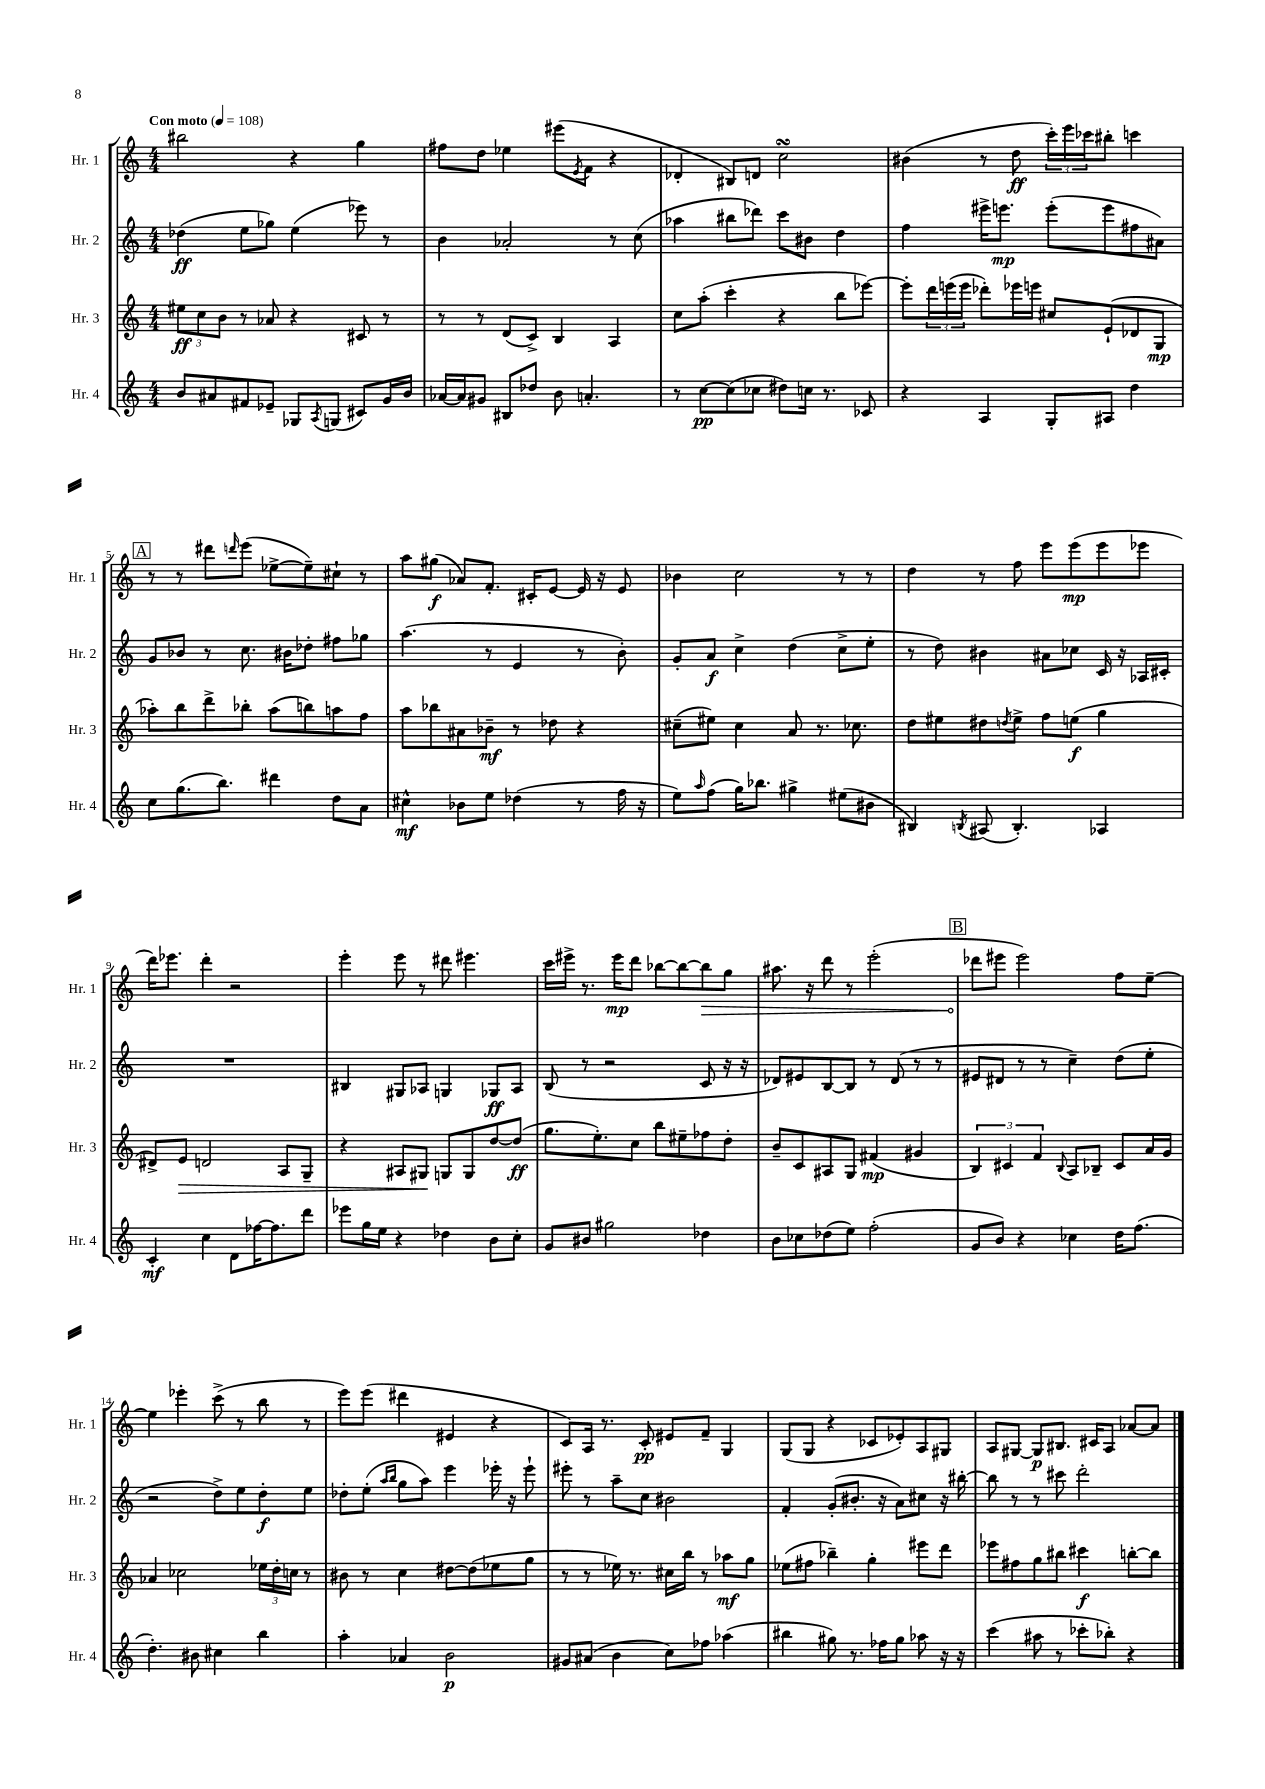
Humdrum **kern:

**kern	**kern	**kern	**kern
*staff4	*staff3	*staff2	*staff1
*clefG2	*clefG2	*clefG2	*clefG2
*k[]	*k[]	*k[]	*k[]
*M4/4	*M4/4	*M4/4	*M4/4
*MM108	*MM108	*MM108	*MM108
8b	12ee#	(4dd-	2bb#
.	12cc	.	.
8a#	.	.	.
.	12b	.	.
8f#	8r	8ee	.
8e-~	8a-	8gg-)	.
8G-	4r	(4ee	4r
8qA	.	.	.
(8G	.	.	.
8c#)	8c#	8eee-)	4gg
16g	8r	8r	.
16b	.	.	.
=	=	=	=
[16a-	8r	4b	8ff#
16a-]	.	.	.
8g#	8r	.	8dd
8B#	(8d	2a-'	4ee-
8dd-	8c^)	.	.
8b	4B	.	(8eee#
.	.	.	8qe
4.a'	.	.	8f
.	4A	8r	4r
.	.	(8cc	.
=	=	=	=
8r	8cc	4aa-	4d-'
[8cc	(8aa'	.	.
(8cc]	4ccc'	8bb#	8B#)
8cc-	.	8ddd-)	8d
8dd#)	4r	8ccc	2cc
16cc	.	8b#	.
8.r	.	.	.
.	8bb	4dd	.
8c-	[8eee-)	.	.
=	=	=	=
4r	8eee-']	4ff	(4b#
.	24ddd	.	.
.	(24eee	.	.
.	24eee	.	.
4A	8ddd-')	16eee#^	8r
.	.	8.eee	.
.	16eee-	.	8dd
.	16eee	.	.
8G'	8cc#	(8eee'	24ccc')
.	.	.	24eee
.	.	.	24ccc-
8A#	(8e`	8eee	8bb#'
4dd	8d-	8ff#	4ccc
.	8G	8a#)	.
=	=	=	=
8cc	8aa-')	8g	8r
(8.gg	8bb	8b-	8r
.	8ddd^	8r	8ddd#
8.bb)	.	.	.
.	.	.	16qqddd
.	8bb-'	8.cc	(8eee
4ddd#	(8aa-	.	[8ee-^
.	.	16b#	.
.	8bb)	8dd-'	8ee-~])
8dd	8aa	8ff#	8cc#`
8a	8ff	8gg-	8r
=	=	=	=
4cc#^^	8aa	(4.aa	8aa
.	8bb-	.	(8gg#
8b-	8a#	.	8a-)
8ee	8b-~	8r	8.f'
(4dd-	8r	4e	.
.	.	.	16c#'
.	8dd-	.	[8e
8r	4r	8r	16e]
.	.	.	16r
16ff	.	8b')	8e
16r	.	.	.
=	=	=	=
8ee)	(8cc#~	8g'	4b-
16qqaa	.	.	.
(8ff	8ee#)	8a	.
16gg)	4cc#	4cc^	2cc
8.bb-	.	.	.
4gg#^	8a	(4dd	.
.	8.r	.	.
(8ee#	.	8cc^	8r
.	8.cc-	.	.
8b#	.	8ee'	8r
=	=	=	=
4B#)	8dd	8r	4dd
.	8ee#	8dd)	.
8qB	.	.	.
(8A#	8dd#	4b#	8r
.	8qdd	.	.
4.B')	8ee#^	.	8ff
.	8ff	8a#	8eee
.	(8ee	8cc-	(8eee
4A-	4gg	16c	8eee
.	.	16r	.
.	.	16A-	8eee-
.	.	16c#'	.
=	=	=	=
4c'	8d#^)	1r	16ddd)
.	.	.	8.eee-
.	8e	.	.
4cc	2d	.	4ddd'
8d	.	.	2r
[16ff-	.	.	.
8.ff-]	.	.	.
.	8A	.	.
8ddd	8G~	.	.
=	=	=	=
8eee-	4r	4B#	4eee'
16gg	.	.	.
16ee	.	.	.
4r	8A#	8G#	8eee
.	8G#	8A-	8r
4dd-	8G	4G	8ddd#
.	8G	.	4.eee#
8b	[8dd	8G-	.
8cc'	(8dd]	8A-	.
=	=	=	=
8g	8.gg	(8B	16ccc
.	.	.	16eee#^
8b#	.	8r	8.r
.	8.ee')	.	.
2gg#	.	2r	.
.	.	.	16eee#
.	8cc	.	8ddd
.	8bb	.	[8bb-
.	8ee#~	.	8bb-_
4dd-	8ff-	8c	8bb-]
.	8dd'	16r	8gg
.	.	16r	.
=	=	=	=
8b	8b~	8d-)	8.aa#
8cc-	8c	8e#	.
.	.	.	16r
(8dd-	8A#	[8B	8ddd
8ee)	8G	8B]	8r
(2ff'	(4f#	8r	(2eee'
.	.	(8d-	.
.	4g#	8r	.
.	.	8r	.
=	=	=	=
8g	6B)	8e#	8ddd-
8b)	.	8d#	8eee#
.	6c#	.	.
4r	.	8r	2eee#)
.	6f	.	.
.	.	8r	.
.	8qqB	.	.
4cc-	8A	4cc~)	.
.	8B-~	.	.
16dd	8c#	(8dd	8ff
(8.ff	.	.	.
.	16a	8ee'	[8ee~
.	16g	.	.
=	=	=	=
4.dd')	4a-	2r	4ee]
.	2cc-	.	4eee-'
8b#	.	.	.
4cc#	.	8dd^)	(8ccc^
.	.	8ee	8r
4bb	24ee-	8dd'	8bb
.	24dd'	.	.
.	24cc	.	.
.	8r	8ee	8r
=	=	=	=
4aa'	8b#	8dd-'	8eee)
.	8r	(8ee'	(8eee
.	.	16qqaa	.
.	.	16qqbb	.
4a-	4cc	8gg	4ddd#
.	.	8aa)	.
2b	[8dd#	4eee	4e#
.	(8dd#]	.	.
.	8ee-	16eee-'	4r
.	.	16r	.
.	8gg	8eee-`	.
=	=	=	=
8g#	8r	8eee#'	8c)
(8a#	8r	8r	16A
.	.	.	8.r
4b	16ee-)	8aa~	.
.	8.r	.	.
.	.	8cc	8c'
8cc)	16cc#	2b#	8e#
.	16bb	.	.
8ff-	8r	.	8f~
(4aa-	8aa-	.	4G
.	8gg	.	.
=	=	=	=
4bb#	(8ee-	4f'	(8G
.	8ff#	.	8G
8gg#)	4bb-~)	(8g'	4r
8.r	.	8.b#'	.
.	4gg'	.	8c-
16ff-	.	16r	.
8gg#	.	8a)	8e-')
8aa-	8eee#	8cc#	8A
16r	8ddd	16r	8G#
16r	.	[16bb#'	.
=	=	=	=
(4ccc	8eee-	8bb#]	8A
.	8ff#	8r	[8G#
8aa#	8gg	8r	8G#]
8r	8bb#	8ccc#	8.B#
8ccc-'	4ccc#	2ddd'	.
.	.	.	16c#
8bb-')	.	.	8A
4r	[8bb'	.	[8a-
.	8bb]	.	8a-]
==	==	==	==
*-	*-	*-	*-
